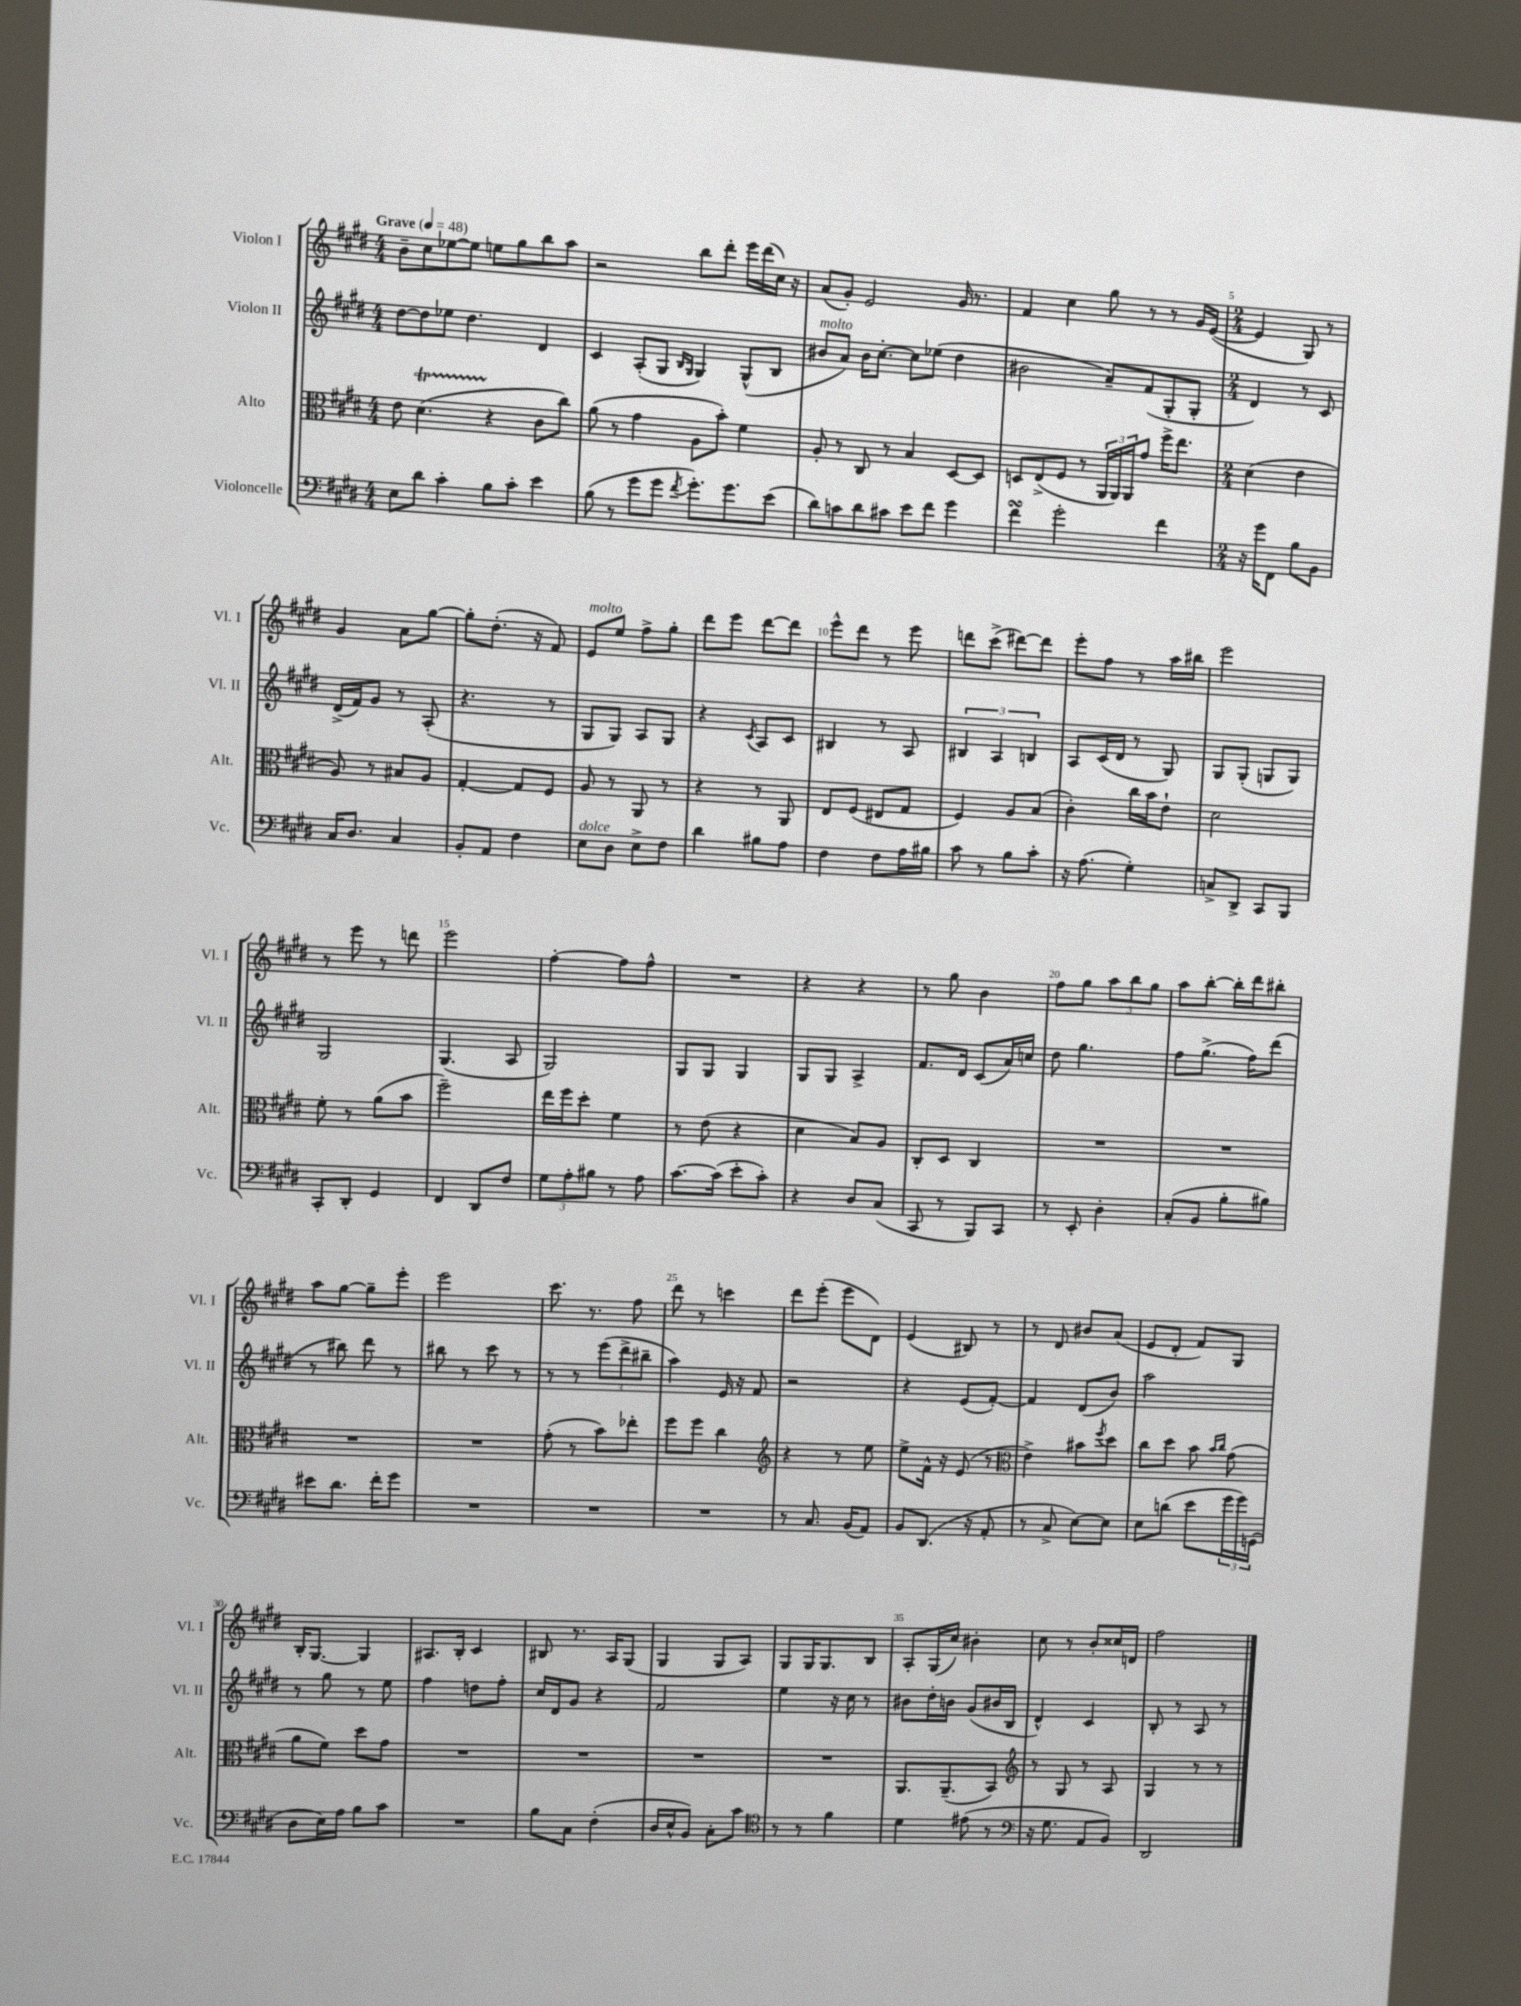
<<
\new StaffGroup <<
\new Staff = "s0" \with { instrumentName = "Violon I" shortInstrumentName = "Vl. I" } {
    \clef treble \key e \major \numericTimeSignature \time 4/4 \tempo "Grave" 4 = 48
    b'8-- cis''8 ees''8~ ees''8 e''8 gis''8 b''8 a''8 |
    r2 b''8 dis'''8-. e'''16 dis'''16( cis''16) r16 |
    a'8( gis'8-.) e'2 gis'16 r8. |
    fis'4 cis''4 gis''8 r8 r8 gis'16 e'16~( |
    \numericTimeSignature \time 2/4 e'4 gis8) r8 |
    gis'4 a'8 gis''8~ |
    gis''8-. dis''8.-.( r16 fis'8) |
    e'8^\markup { \italic "molto" } e''8 fis''8-> gis''8-. |
    dis'''8 e'''8 dis'''8~ dis'''8 |
    e'''8-^ dis'''8 r8 e'''8 |
    d'''8 cis'''8->( dis'''8~) dis'''8 |
    e'''8-. fis''8 r8 a''16 bis''16 |
    e'''2 |
    r8 e'''8 r8 d'''8 |
    e'''2 |
    fis''4~-. fis''8 fis''8-^ |
    R2 |
    r4 r4 |
    r8 gis''8 b'4 |
    fis''8 gis''8 \tuplet 3/2 { a''8 b''8 gis''8 } |
    a''8 b''8~-. b''16-. dis'''16 bis''8-. |
    a''8 gis''8~ gis''8-- e'''8-. |
    e'''2 |
    cis'''8. r8. fis''8 |
    dis'''8 r8 c'''4 |
    dis'''8 e'''8-.( e'''8 dis'8) |
    e'4( bis8) r8 |
    r8 dis'8 bis'8 a'8( |
    e'8 dis'8-. fis'8) gis8 |
    b16-. gis8.~ gis4 |
    ais8. b16-. cis'4 |
    bis8 r8. a16 gis8( |
    gis4 gis8 a8) |
    gis8 gis16 gis8. b8 |
    a8-. gis16( cis''16) bis'4-. |
    cis''8 r8 b'8-. cisis''16 d'16 |
    fis''2 \bar "|." |
}
\new Staff = "s1" \with { instrumentName = "Violon II" shortInstrumentName = "Vl. II" } {
    \clef treble \key e \major \numericTimeSignature \time 4/4
    dis''8~ dis''8 ees''8 dis''4. dis'4 |
    cis'4 a8-.( gis8 \grace { b16 gis16 } gis4) gis8-^( b8 |
    bis'8^\markup { \italic "molto" } a'8) bis'16 cis''8.~-. cis''8 ees''8( dis''4 |
    bis'2 a'8--) fis'8( gis8-. gis8-. |
    \numericTimeSignature \time 2/4 dis'4) r8 cis'8 |
    dis'16->( fis'16) gis'8 r8 a8-.( |
    r4. r8 |
    gis8 gis8) a8 gis8 |
    r4 \acciaccatura { cis'8 } a8 cis'8 |
    bis4 r8 a8 |
    \tuplet 3/2 { bis4 a4 b4 } |
    a8 cis'16( dis'16 r8 gis8) |
    gis8 gis8-.( g8 g8) |
    gis2 |
    gis4.( a8 |
    gis2) |
    gis8 gis8 gis4 |
    gis8 gis8 a4-> |
    fis'8. dis'16 cis'8( a'16) c''16 |
    dis''8 gis''4. |
    fis''8 gis''8.->( fis''16) dis'''8( |
    r8 bis''8) dis'''8 r8 |
    bis''8 r8 cis'''8 r8 |
    r8 r8 \tuplet 3/2 { e'''8( dis'''8-> bis''8-- } |
    a''4) e'16 r16 fis'8 |
    r2 |
    r4 e'8( fis'8~-.) |
    fis'4 dis'8( b'8) |
    a''2 |
    r8 gis''8 r8 e''8 |
    fis''4 d''8 fis''8-. |
    cis''16 dis'16 gis'8 r4 |
    fis'2 |
    e''4 r16 cis''16 r8 |
    bis'8 dis''16-. b'16 gis'8( bis'16 b16 |
    dis'4-^) cis'4 |
    b8-. r8 a8 r8 \bar "|." |
}
\new Staff = "s2" \with { instrumentName = "Alto" shortInstrumentName = "Alt." } {
    \clef alto \key e \major \numericTimeSignature \time 4/4
    e'8 dis'4.\startTrillSpan( r4\stopTrillSpan cis'8 cis''8) |
    a'8( r8 gis'4 a8 b'8-.) fis'4 |
    a8-. r8 cis8 r8 b4 dis8~ dis8 |
    d8 e8->( fis8 r8 \tuplet 3/2 { a,16 a,16) a,16 } gis'8 fis''16-> e''8. |
    \numericTimeSignature \time 2/4 dis'4( e'4 |
    a8) r8 bis8 a8 |
    gis4~-. gis8 fis8 |
    a8 r8 a,8 r8 |
    r4 r8 a,8 |
    e8 fis8( eis8 gis8 |
    fis4) a8 b8( |
    cis'4-.) cis''16 b'16 e'8-! |
    dis'2 |
    fis'8-. r8 a'8( b'8 |
    fis''2--) |
    e''16 fis''16 dis''8-. fis'4 |
    r8 e'8( r4 |
    dis'4 b8) a8 |
    cis8-. dis8 cis4 |
    R2 |
    R2 |
    R2 |
    R2 |
    gis'8-.( r8 b'8) ees''8-. |
    fis''8 fis''8 cis''4 |
    \clef treble r4 r8 e''8 |
    e''8-> fis'16-^ r16 e'8( r8 |
    \clef alto e'4->) bis'8 \acciaccatura { fis''8 } dis''8 |
    cis''8 dis''8 b'8 \grace { b'16 cis''16 } gis'8( |
    a'8 fis'8) dis''8 gis'8 |
    R2 |
    R2 |
    R2 |
    R2 |
    a,8. a,8.--( b,8) |
    \clef treble r8 gis8 r8 a8 |
    gis4 r8 r8 \bar "|." |
}
\new Staff = "s3" \with { instrumentName = "Violoncelle" shortInstrumentName = "Vc." } {
    \clef bass \key e \major \numericTimeSignature \time 4/4
    e8 dis'8 cis'4-. b8 cis'8-. e'4 |
    b8( r8 gis'8 gis'8 \acciaccatura { fis'8 } gis'8.-.) gis'8. e'8( |
    dis'8) c'8 dis'8 cis'8 e'8 fis'8 gis'4 |
    fis'4\turn gis'2-. fis'4 |
    \numericTimeSignature \time 2/4 r16 gis'16 fis,8 b8 b,8 |
    cis16 dis8. cis4 |
    b,8-. a,8 fis4 |
    e8^\markup { \italic "dolce" } dis8 e8-> fis8 |
    dis'4 bis8 a8 |
    fis4 fis8 a16 bis16 |
    cis'8 r8 b8 cis'8-. |
    r16 a8.( gis4-.) |
    c8-> dis,8-> cis,8 b,,8 |
    cis,8-. dis,8-. gis,4 |
    fis,4 dis,8 fis8 |
    \tuplet 3/2 { gis8 a8-. bis8 } r8 a8 |
    cis'8.~ cis'16( e'8-. cis'8-.) |
    r4 dis8 cis8( |
    cis,8 r8 b,,8) cis,8 |
    r8 e,8-. dis4-. |
    cis8-.( b,8 b8-. bis8) |
    eis'8 dis'8. fis'16-. gis'8 |
    R2 |
    R2 |
    R2 |
    r8 cis8. b,16( a,8) |
    b,8 dis,8.( r16 a,8-. |
    r8 cis8-> e8~) e8 |
    e8 d'8( e'8 \tuplet 3/2 { gis'16 gis'16) g,16( } |
    dis8 e16) a16 b8 cis'8 |
    R2 |
    b8 cis8 fis4-.( |
    dis16 e16-^ b,8) cis8-. cis'8 |
    \clef tenor r8 r8 fis'4 |
    dis'4 eis'8( r8 |
    \clef bass r16 gis8. a,8 b,8) |
    dis,2 \bar "|." |
}
>>
>>
\layout { \context { \Score \override BarNumber.break-visibility = ##(#f #t #t) barNumberVisibility = #(every-nth-bar-number-visible 5) } }
